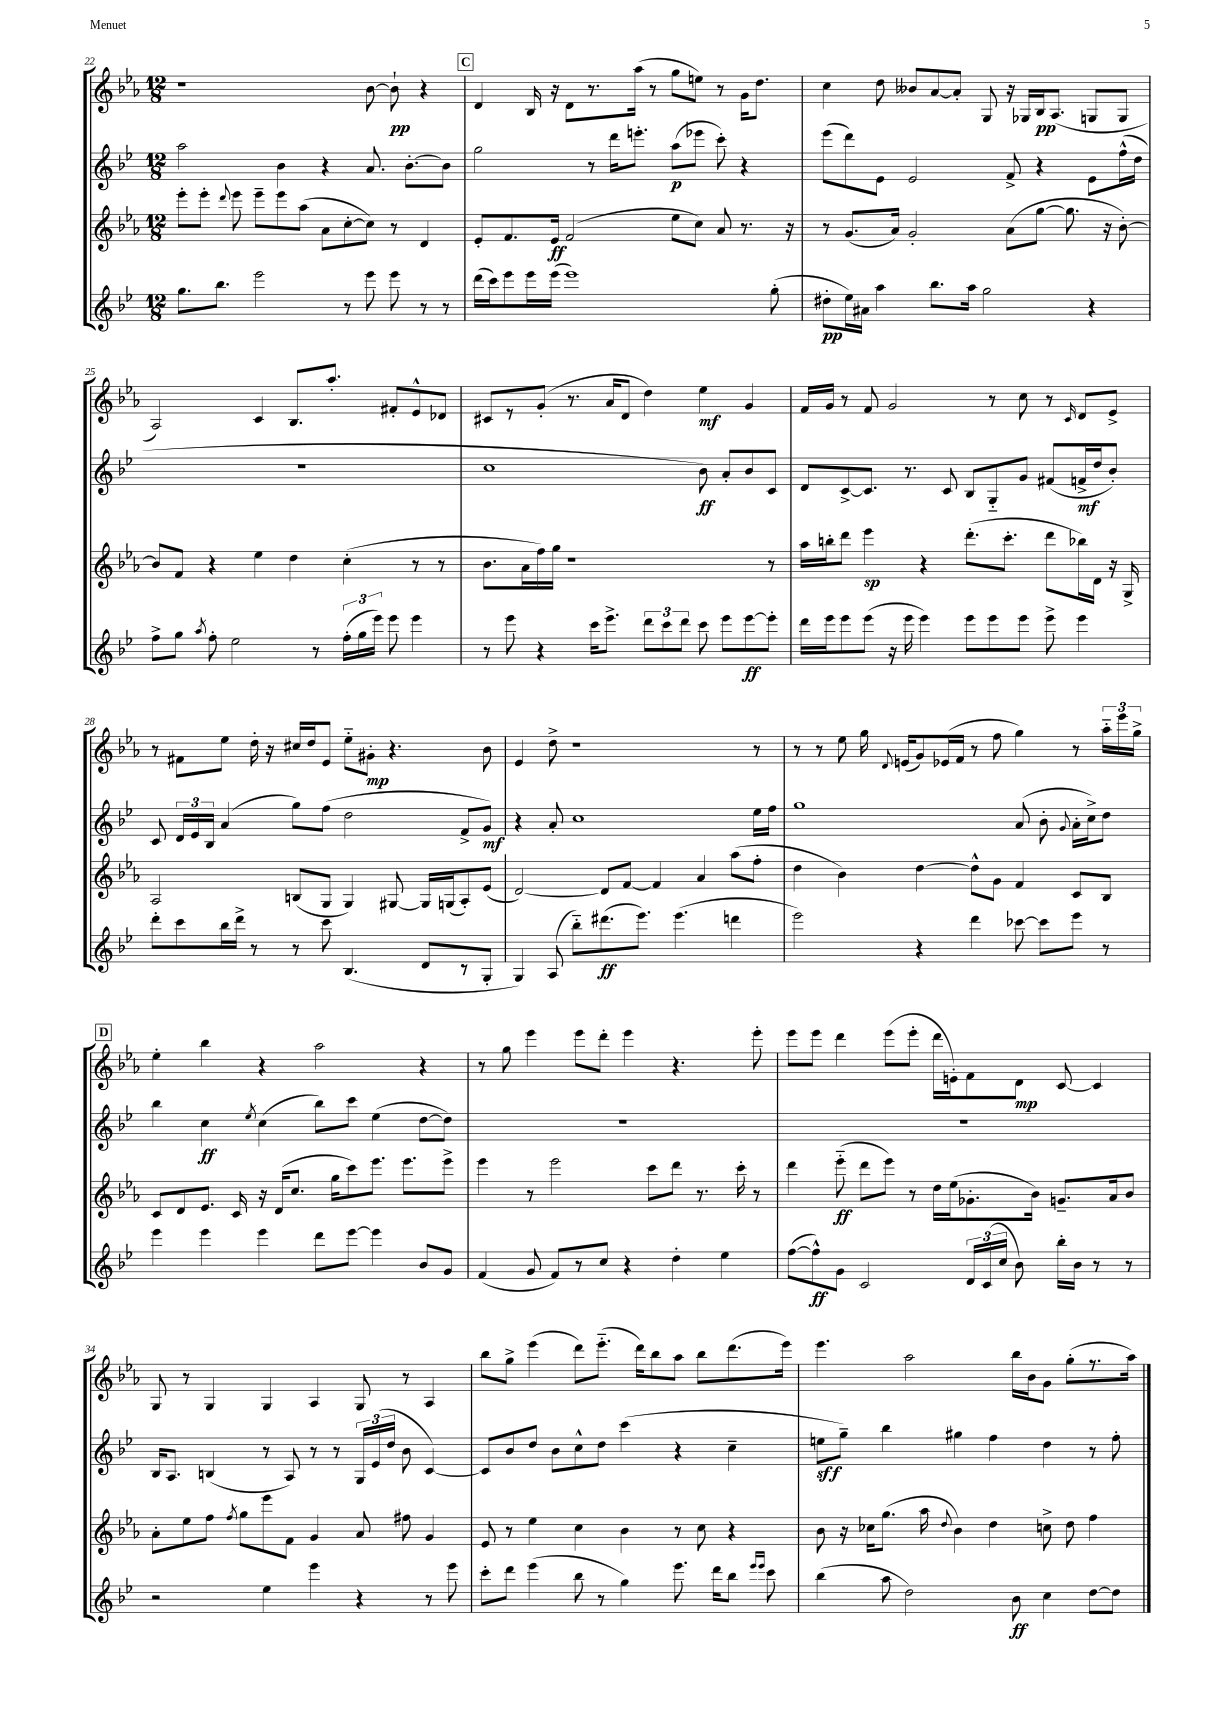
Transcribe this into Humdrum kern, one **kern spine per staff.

**kern	**dynam	**kern	**dynam	**kern	**dynam	**kern	**dynam
*part4	*part4	*part3	*part3	*part2	*part2	*part1	*part1
*staff4	*staff4	*staff3	*staff3	*staff2	*staff2	*staff1	*staff1
*clefG2	*	*clefG2	*	*clefG2	*	*clefG2	*
*k[b-e-]	*	*k[b-e-a-]	*	*k[b-e-]	*	*k[b-e-a-]	*
*M12/8	*	*M12/8	*	*M12/8	*	*M12/8	*
=22	=22	=22	=22	=22	=22	=22	=22
8.gg\L	.	8eee-'\L	.	2aa\	.	1r	.
.	.	8eee-'\J	.	.	.	.	.
8.bb-\J	.	.	.	.	.	.	.
.	.	8qqddd/	.	.	.	.	.
.	.	8eee-\	.	.	.	.	.
2eee-\	.	8eee-~\L	.	.	.	.	.
.	.	8eee-\	.	4b-\	.	.	.
.	.	(8aa-\J	.	.	.	.	.
.	.	8a-\L	.	4r	.	.	.
8r	.	[8cc'\	.	.	.	.	.
8eee-\	.	8cc\J])	.	8.a/	.	[8b-\	.
8eee-\	.	8r	.	.	.	8b-`\]	pp
.	.	.	.	[8.b-'\L	.	.	.
8r	.	4d/	.	.	.	4r	.
8r	.	.	.	8b-\J]	.	.	.
!!LO:REH:place=s1:t=C
=23	=23	=23	=23	=23	=23	=23	=23
(16ddd\LL	.	8e-'/L	.	2gg\	.	4d/	.
16ccc\J)	.	.	.	.	.	.	.
8eee-\	.	8.f/	.	.	.	.	.
16eee-\L	.	.	.	.	.	16B-/	.
(16eee-\JJ	.	16e-/Jk	ff	.	.	16r	.
1eee-)	.	(2f/	.	.	.	8d\L	.
.	.	.	.	8r	.	8.r	.
.	.	.	.	16ddd\KL	.	.	.
.	.	.	.	8.eeen'\J	.	(16aa-\Jk	.
.	.	.	.	.	.	8r	.
.	.	8ee-\L	.	(8aa\L	p	8gg\L	.
.	.	8cc\J)	.	8eee-X\J	.	8een\J)	.
.	.	8a-/	.	8ccc'\)	.	8r	.
.	.	8.r	.	4r	.	16g\KL	.
.	.	.	.	.	.	8.dd\J	.
(8gg'\	.	.	.	.	.	.	.
.	.	16r	.	.	.	.	.
=24	=24	=24	=24	=24	=24	=24	=24
8dd#X'\L	pp	8r	.	(8eee-\L	.	4cc\	.
16ee-\L)	.	(8.g/L	.	8ddd\)	.	.	.
16a#X\JJ	.	.	.	.	.	.	.
4aa\	.	.	.	8e-\J	.	8dd\	.
.	.	16a-/Jk)	.	.	.	.	.
.	.	2g'/	.	2e-/	.	8b--X/L	.
8.bb-\L	.	.	.	.	.	[8a-/	.
.	.	.	.	.	.	8a-'/J]	.
16aa\Jk	.	.	.	.	.	.	.
2gg\	.	.	.	.	.	8G/	.
.	.	(8a-\L	.	8f^/	.	16r	.
.	.	.	.	.	.	16G-X/LL	.
.	.	[8gg\J	.	4r	.	16B-/J	pp
.	.	.	.	.	.	(8.A-/J	.
.	.	8.gg\]	.	.	.	.	.
4r	.	.	.	8e-\L	.	8Gn/L	.
.	.	16r	.	.	.	.	.
.	.	[8b-'\)	.	(16ff^^\L	.	8G/J	.
.	.	.	.	16dd\JJ	.	.	.
!!LO:LB:g=z
=25	=25	=25	=25	=25	=25	=25	=25
8ff^\L	.	8b-/L]	.	1.r	.	2A-/)	.
8gg\J	.	8f/J	.	.	.	.	.
8qaa/	.	.	.	.	.	.	.
8ff'\	.	4r	.	.	.	.	.
2ee-\	.	.	.	.	.	.	.
.	.	4ee-\	.	.	.	4c/	.
.	.	4dd\	.	.	.	8.B-/L	.
8r	.	.	.	.	.	.	.
.	.	.	.	.	.	8.aa-'/J	.
(24ff'\LL	.	(4cc'\	.	.	.	.	.
24gg\	.	.	.	.	.	.	.
24eee-\JJ)	.	.	.	.	.	.	.
8eee-\	.	.	.	.	.	8f#X'/L	.
4eee-\	.	8r	.	.	.	8e-^^/	.
.	.	8r	.	.	.	8d-X/J	.
=26	=26	=26	=26	=26	=26	=26	=26
8r	.	8.b-\L	.	1cc	.	8c#X/L	.
8eee-\	.	.	.	.	.	8r	.
.	.	16a-\L	.	.	.	.	.
4r	.	16ff\)	.	.	.	(8g'/J	.
.	.	16gg\JJ	.	.	.	.	.
.	.	1r	.	.	.	8.r	.
16ccc\KL	.	.	.	.	.	.	.
8.eee-^\J	.	.	.	.	.	16a-/KL	.
.	.	.	.	.	.	8d/J	.
12ddd\L	.	.	.	.	.	4dd\)	.
12ccc\	.	.	.	.	.	.	.
12ddd\J	.	.	.	.	.	.	.
8ccc\	.	.	.	8b-\)	ff	4ee-\	mf
8eee-\L	.	.	.	8a'/L	.	.	.
[8eee-\	ff	.	.	8b-/	.	4g/	.
8eee-'\J]	.	8r	.	8c/J	.	.	.
=27	=27	=27	=27	=27	=27	=27	=27
16ddd\LL	.	16aa-\LL	.	8d/L	.	16f/LL	.
16eee-\J	.	16bbn'\J	.	.	.	16g/JJ	.
8eee-\	.	8ddd\J	.	[8c^/	.	8r	.
(8eee-\J	.	4eee-\	sp	8.c/J]	.	8f/	.
16r	.	.	.	.	.	2g/	.
16eee-\	.	.	.	8.r	.	.	.
4eee-\)	.	4r	.	.	.	.	.
.	.	.	.	8c/	.	.	.
8eee-\L	.	(8.ddd'\L	.	8B-/L	.	.	.
8eee-\	.	.	.	8G/	.	8r	.
.	.	8.ccc'\J	.	.	.	.	.
8eee-\J	.	.	.	8g/J	.	8cc\	.
8eee-^\	.	8ddd\L	.	(8f#X/L	.	8r	.
.	.	.	.	.	.	16qqc/	.
4eee-\	.	16bb-X\L)	.	16fn^/L	mf	8d/L	.
.	.	16d\JJ	.	16dd/J	.	.	.
.	.	16r	.	8b-'/J)	.	8e-^/J	.
.	.	16G^/	.	.	.	.	.
!!LO:LB:g=z
=28	=28	=28	=28	=28	=28	=28	=28
8ddd'\L	.	2A-/	.	8c/	.	8r	.
8ccc\	.	.	.	24d/LL	.	8f#X\L	.
.	.	.	.	24e-/	.	.	.
.	.	.	.	24B-/JJ	.	.	.
16bb-\L	.	.	.	(4a/	.	8ee-\J	.
16ddd^\JJ	.	.	.	.	.	.	.
8r	.	.	.	.	.	16dd'\	.
.	.	.	.	.	.	16r	.
8r	.	(8Bn/L	.	8gg\L)	.	16cc#X/LL	.
.	.	.	.	.	.	16dd/J	.
8ccc\	.	8G/J	.	(8ff\J	.	8e-/J	.
(4.B-/	.	4G/)	.	2dd\	.	8ee-\L	.
.	.	.	.	.	.	8g#X'\J	mp
.	.	[8G#X/	.	.	.	4.r	.
8d/L	.	16G#/LL]	.	.	.	.	.
.	.	(16Gn/J	.	.	.	.	.
8r	.	8A-'/)	.	8f^/L	.	.	.
8G'/J	.	(8e-/J	.	8g/J)	mf	8b-\	.
=29	=29	=29	=29	=29	=29	=29	=29
4G/)	.	[2d/)	.	4r	.	4e-/	.
(8A/	.	.	.	8a'/	.	8dd^\	.
8bb-\L)	.	.	.	1cc	.	1r	.
(8.ddd#X\	ff	8d/L]	.	.	.	.	.
.	.	[8f/J	.	.	.	.	.
8.eee-\J)	.	.	.	.	.	.	.
.	.	4f/]	.	.	.	.	.
(4.eee-\	.	.	.	.	.	.	.
.	.	4a-/	.	.	.	.	.
4dddn\	.	(8aa-\L	.	.	.	.	.
.	.	8ff'\J	.	16ee-\LL	.	8r	.
.	.	.	.	16ff\JJ	.	.	.
=30	=30	=30	=30	=30	=30	=30	=30
2eee-\)	.	4dd\	.	1gg	.	8r	.
.	.	.	.	.	.	8r	.
.	.	4b-\)	.	.	.	8ee-\	.
.	.	.	.	.	.	16gg\	.
.	.	.	.	.	.	8qqd/	.
.	.	.	.	.	.	(16en/KL	.
4r	.	[4dd\	.	.	.	8g/)	.
.	.	.	.	.	.	(16e-X/L	.
.	.	.	.	.	.	16f/JJ	.
4ddd\	.	8dd^^\L]	.	.	.	8r	.
.	.	8g\J	.	.	.	8ff\	.
[8ccc-X\	.	4f/	.	(8a/	.	4gg\)	.
8ccc-\L]	.	.	.	8b-'\	.	.	.
.	.	.	.	8qqg/	.	.	.
8eee-\J	.	8c/L	.	16a'\LL	.	8r	.
.	.	.	.	16cc^\J)	.	.	.
8r	.	8B-/J	.	8dd\J	.	24aa-\LL	.
.	.	.	.	.	.	24eee-\	.
.	.	.	.	.	.	24gg^\JJ	.
!!LO:LB:g=z
!!LO:REH:place=s1:t=D
=31	=31	=31	=31	=31	=31	=31	=31
4eee-\	.	8c/L	.	4bb-\	.	4ee-'\	.
.	.	8d/	.	.	.	.	.
4eee-\	.	8.e-/J	.	4cc\	ff	4bb-\	.
.	.	16c/	.	.	.	.	.
.	.	.	.	8qee-/	.	.	.
4eee-\	.	16r	.	(4cc\	.	4r	.
.	.	(16d/KL	.	.	.	.	.
.	.	8.cc/J	.	.	.	.	.
8ddd\L	.	.	.	8bb-\L)	.	2aa-\	.
.	.	16gg\KL	.	.	.	.	.
[8eee-\J	.	8ccc\)	.	8ccc\J	.	.	.
4eee-\]	.	8.eee-\J	.	(4ee-\	.	.	.
.	.	8.eee-\L	.	.	.	.	.
8b-/L	.	.	.	[8dd\L	.	4r	.
8g/J	.	8eee-^\J	.	8dd\J])	.	.	.
=32	=32	=32	=32	=32	=32	=32	=32
(4f/	.	4eee-\	.	1.r	.	8r	.
.	.	.	.	.	.	8gg\	.
8g/	.	8r	.	.	.	4eee-\	.
8f/L)	.	2eee-\	.	.	.	.	.
8r	.	.	.	.	.	8eee-\L	.
8cc/J	.	.	.	.	.	8ddd'\J	.
4r	.	.	.	.	.	4eee-\	.
.	.	8ccc\L	.	.	.	.	.
4dd'\	.	8ddd\J	.	.	.	4.r	.
.	.	8.r	.	.	.	.	.
4ee-\	.	.	.	.	.	.	.
.	.	16ccc'\	.	.	.	.	.
.	.	8r	.	.	.	8eee-'\	.
=33	=33	=33	=33	=33	=33	=33	=33
([8ff\L	.	4ddd\	.	1.r	.	8eee-\L	.
8ff^^\])	ff	.	.	.	.	8eee-\J	.
8g\J	.	(8eee-\	ff	.	.	4ddd\	.
2c/	.	8ddd\L	.	.	.	.	.
.	.	8eee-\J)	.	.	.	(8eee-\L	.
.	.	8r	.	.	.	8eee-'\J	.
.	.	16dd\LL	.	.	.	16ddd\LL	.
.	.	(16ee-\J	.	.	.	16en'\J)	.
24d/LL	.	8.g-X'\	.	.	.	8f\	.
(24c/	.	.	.	.	.	.	.
24cc/JJ	.	.	.	.	.	.	.
8b-\)	.	.	.	.	.	8d\J	mp
.	.	16b-\Jk)	.	.	.	.	.
16bb-'\LL	.	8.gn~/L	.	.	.	[8c/	.
16b-\JJ	.	.	.	.	.	.	.
8r	.	.	.	.	.	4c/]	.
.	.	16a-/k	.	.	.	.	.
8r	.	8b-/J	.	.	.	.	.
!!LO:LB:g=z
=34	=34	=34	=34	=34	=34	=34	=34
2r	.	8a-'\L	.	16B-/KL	.	8G/	.
.	.	.	.	8.A/J	.	.	.
.	.	8ee-\	.	.	.	8r	.
.	.	8ff\J	.	(4Bn/	.	4G/	.
.	.	8qff/	.	.	.	.	.
.	.	8gg\L	.	.	.	.	.
4ee-\	.	8eee-\	.	8r	.	4G/	.
.	.	8f\J	.	8A/)	.	.	.
4eee-\	.	4g/	.	8r	.	4A-/	.
.	.	.	.	8r	.	.	.
4r	.	8a-/	.	24G/LL	.	8G/	.
.	.	.	.	(24e-/	.	.	.
.	.	.	.	24dd/JJ	.	.	.
.	.	8ff#X\	.	8b-\	.	8r	.
8r	.	4g/	.	[4c/)	.	4A-/	.
8eee-\	.	.	.	.	.	.	.
=35	=35	=35	=35	=35	=35	=35	=35
8ccc'\L	.	8e-/	.	8c/L]	.	8bb-\L	.
8ddd\J	.	8r	.	8b-/	.	8gg^\J	.
(4eee-\	.	4ee-\	.	8dd/J	.	(4eee-\	.
.	.	.	.	8b-\L	.	.	.
8bb-\	.	4cc\	.	8cc^^\	.	8ddd\L)	.
8r	.	.	.	8dd\J	.	(8.eee-\J	.
4gg\)	.	4b-\	.	(4ccc\	.	.	.
.	.	.	.	.	.	16ddd\KL)	.
.	.	.	.	.	.	8bb-\	.
8.eee-\	.	8r	.	4r	.	8aa-\J	.
.	.	8cc\	.	.	.	8bb-\L	.
16ddd\KL	.	.	.	.	.	.	.
8bb-\J	.	4r	.	4cc~\	.	(8.ddd\	.
16qqeee-/LL	.	.	.	.	.	.	.
16qqeee-/JJ	.	.	.	.	.	.	.
8ccc\	.	.	.	.	.	.	.
.	.	.	.	.	.	16eee-\Jk)	.
=36	=36	=36	=36	=36	=36	=36	=36
(4bb-\	.	8b-\	.	8een\L	sff	4.eee-\	.
.	.	16r	.	8gg~\J)	.	.	.
.	.	16cc-X\KL	.	.	.	.	.
8aa\	.	(8.gg\J	.	4bb-\	.	.	.
2dd\)	.	.	.	.	.	2aa-\	.
.	.	16aa-\	.	.	.	.	.
.	.	8qqdd/	.	.	.	.	.
.	.	4b-\)	.	4gg#X\	.	.	.
.	.	4dd\	.	4ff\	.	.	.
8b-\	ff	.	.	.	.	16bb-\LL	.
.	.	.	.	.	.	16b-\J	.
4cc\	.	8ccn^\	.	4dd\	.	8g\J	.
.	.	8dd\	.	.	.	(8gg'\L	.
[8dd\L	.	4ff\	.	8r	.	8.r	.
8dd\J]	.	.	.	8ff'\	.	.	.
.	.	.	.	.	.	16aa-\Jk)	.
==	==	==	==	==	==	==	==
*-	*-	*-	*-	*-	*-	*-	*-
